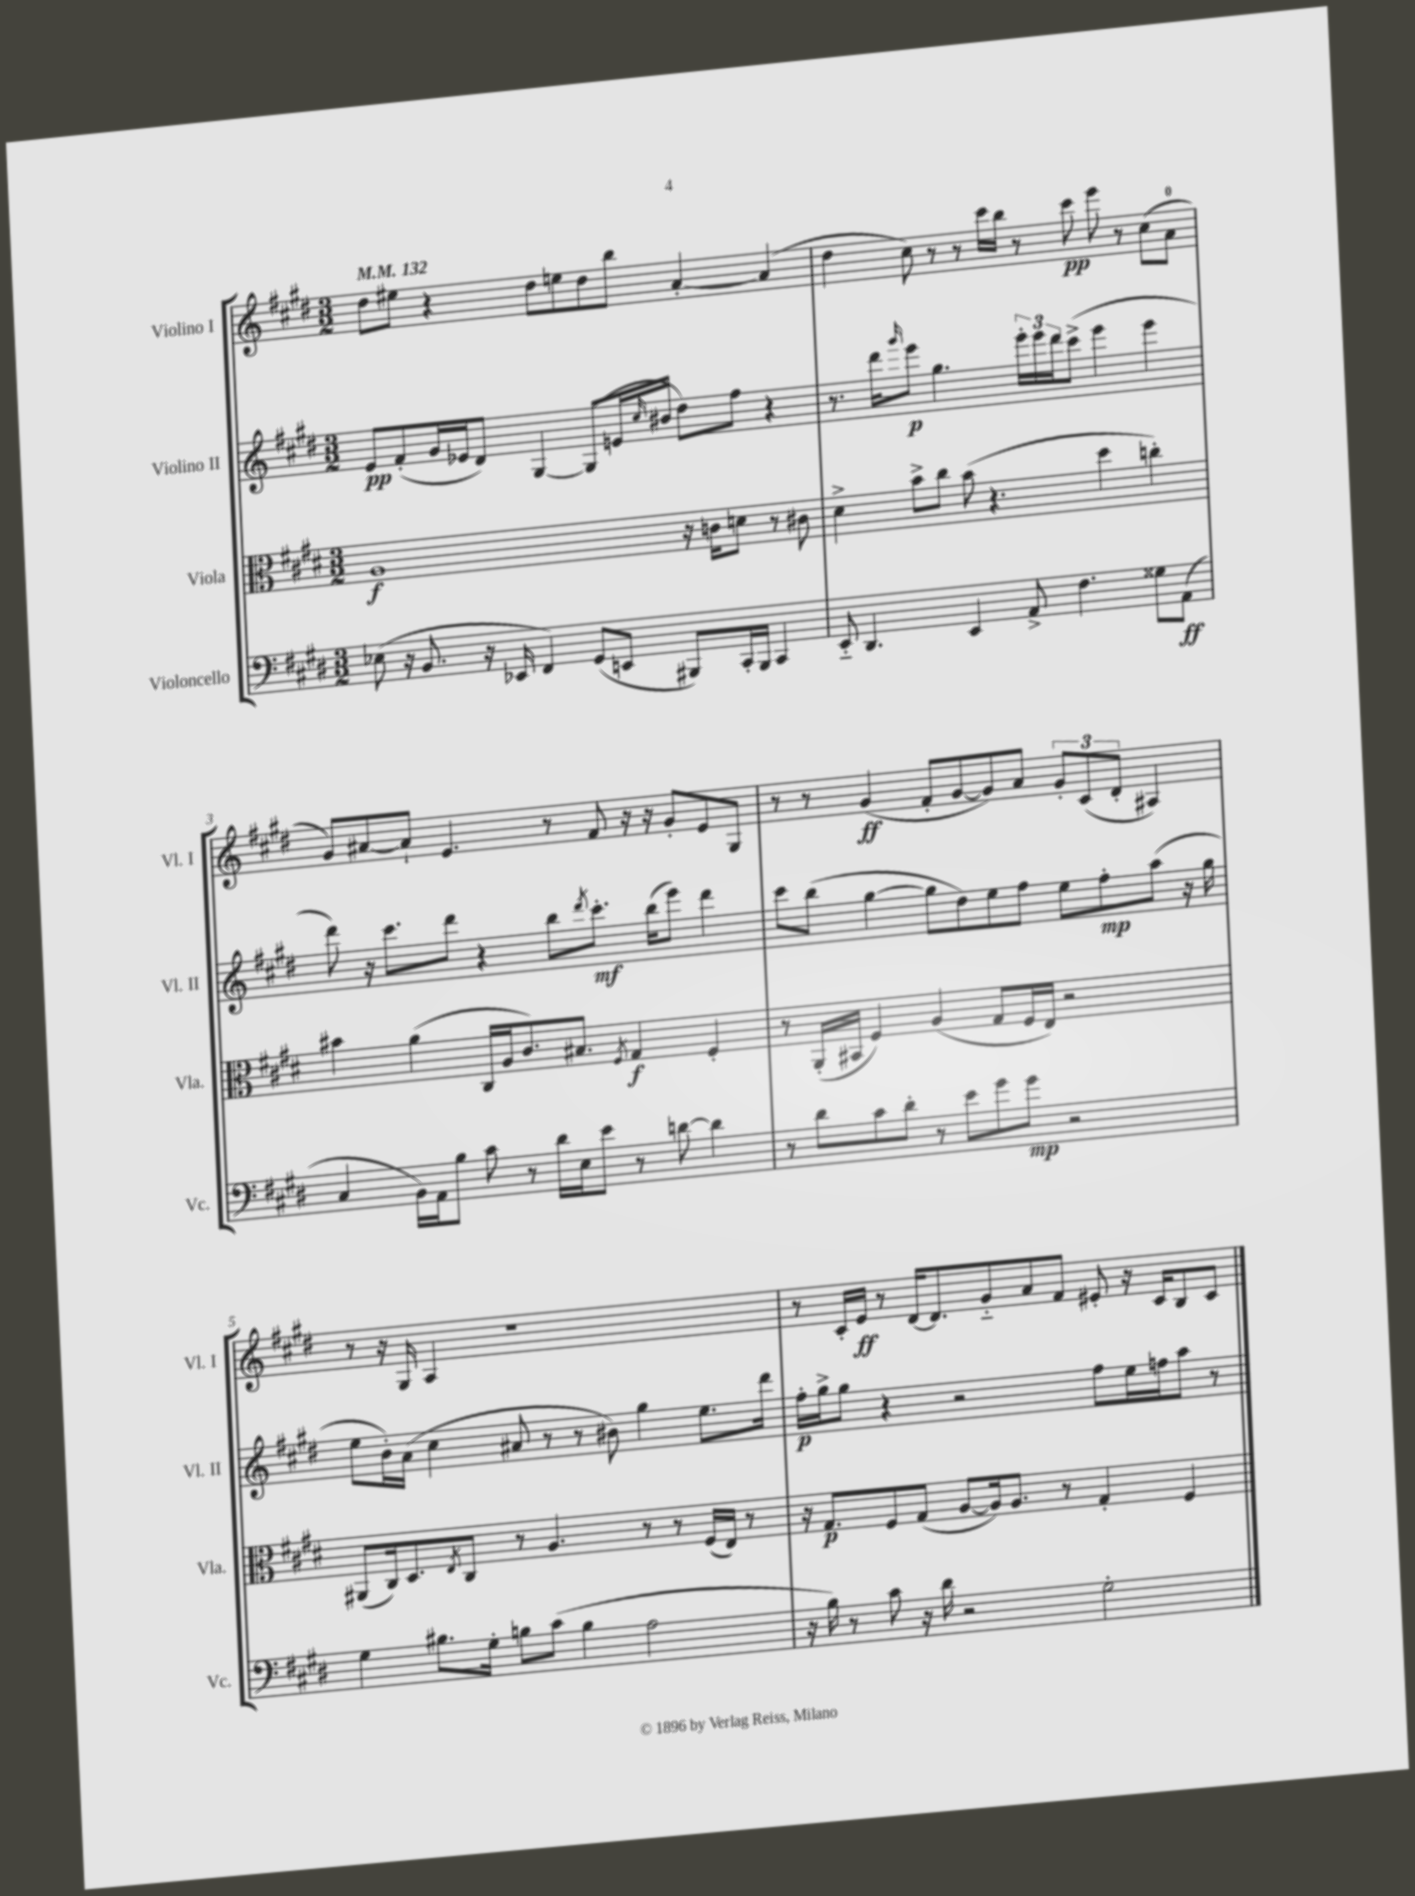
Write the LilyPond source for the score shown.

<<
\new StaffGroup <<
\new Staff = "s0" \with { instrumentName = "Violino I" shortInstrumentName = "Vl. I" } {
    \clef treble \key e \major \numericTimeSignature \time 3/2 \tempo 4 = 132
    dis''8 eis''8 r4 dis''8 e''8 dis''8 b''8 a'4~-. a'4( |
    dis''4 cis''8) r8 r8 cis'''16 b''16 r8 cis'''8\pp e'''8 r8 cis''8( a'8-0 |
    gis'8) ais'8~ ais'8-! e'4. r8 fis'8 r16 r16 gis'8-. e'8 gis8 |
    r8 r8 gis'4\ff( fis'8-. gis'8~ gis'8) a'8 \tuplet 3/2 { gis'8-. cis'8( dis'8-. } ais4) |
    r8 r16 gis16 a4 r1 |
    r8 cis'16-. e'16\ff r8 dis'16~ dis'8. gis'8-_ a'8 fis'8 eis'8-. r16 cis'16 b8 cis'8 \bar "|." |
}
\new Staff = "s1" \with { instrumentName = "Violino II" shortInstrumentName = "Vl. II" } {
    \clef treble \key e \major \numericTimeSignature \time 3/2
    e'8\pp fis'8-.( gis'16 ees'16 dis'8) gis4~ gis8( e'16 \grace { cis''16 } bis'16 dis''8) fis''8 r4 |
    r8. dis'''16 \grace { gis'''16 } e'''8\p gis''4. \tuplet 3/2 { e'''16-. e'''16 dis'''16 } cis'''8->( e'''4 e'''4 |
    dis'''8) r16 cis'''8. dis'''8 r4 b''8 \acciaccatura { dis'''8 } cis'''8.-.\mf b''16( e'''8) dis'''4 |
    cis'''8 b''8( gis''4~ gis''8 dis''8) e''8 fis''8 e''8 fis''8-.\mp a''8( r16 gis''16 |
    e''8 b'16-.) a'16( cis''4 ais'8 r8 r8 bis'8) gis''4 e''8. dis'''16 |
    fis''16-.\p gis''16-> gis''8 r4 r2 fis''8 e''16 f''16 a''8 r8 \bar "|." |
}
\new Staff = "s2" \with { instrumentName = "Viola" shortInstrumentName = "Vla." } {
    \clef alto \key e \major \numericTimeSignature \time 3/2
    a1\f r16 c'16 d'8 r8 cis'8 |
    dis'4-> b'8-> cis''8 b'8( r4. dis''4 c''4-.) |
    bis'4 a'4( cis16 a16 cis'8.) bis8. \acciaccatura { fis8 } gis4\f fis4-. |
    r8 a,16-.( bis,16 fis4) a4( gis8 fis16 e16) r2 |
    ais,8( cis16) dis8. \acciaccatura { e8 } cis8 r8 a4. r8 r8 fis16( e16) r8 |
    r16 gis8.\p fis8 gis8( a8~ a16) a8. r8 gis4-. fis4 \bar "|." |
}
\new Staff = "s3" \with { instrumentName = "Violoncello" shortInstrumentName = "Vc." } {
    \clef bass \key e \major \numericTimeSignature \time 3/2
    ees8( r16 b,8. r16 ees,16 fis,4) gis,8( e,8 bis,,8) cis,16-. bis,,16 cis,4 |
    e,8-_ dis,4. e,4 a,8-> fis4. gisis8 a,8\ff( |
    cis4 b,16) a,16 b8 cis'8 r8 dis'16 e16 e'8 r8 d'8~ d'4 |
    r8 dis'8 cis'8 dis'8-. r8 e'8 gis'8 gis'8\mp r2 |
    gis4 bis8. gis16-. b8 cis'8( b4 a2 |
    r16 b16) r8 cis'8 r16 dis'16 r2 gis2-. \bar "|." |
}
>>
>>
